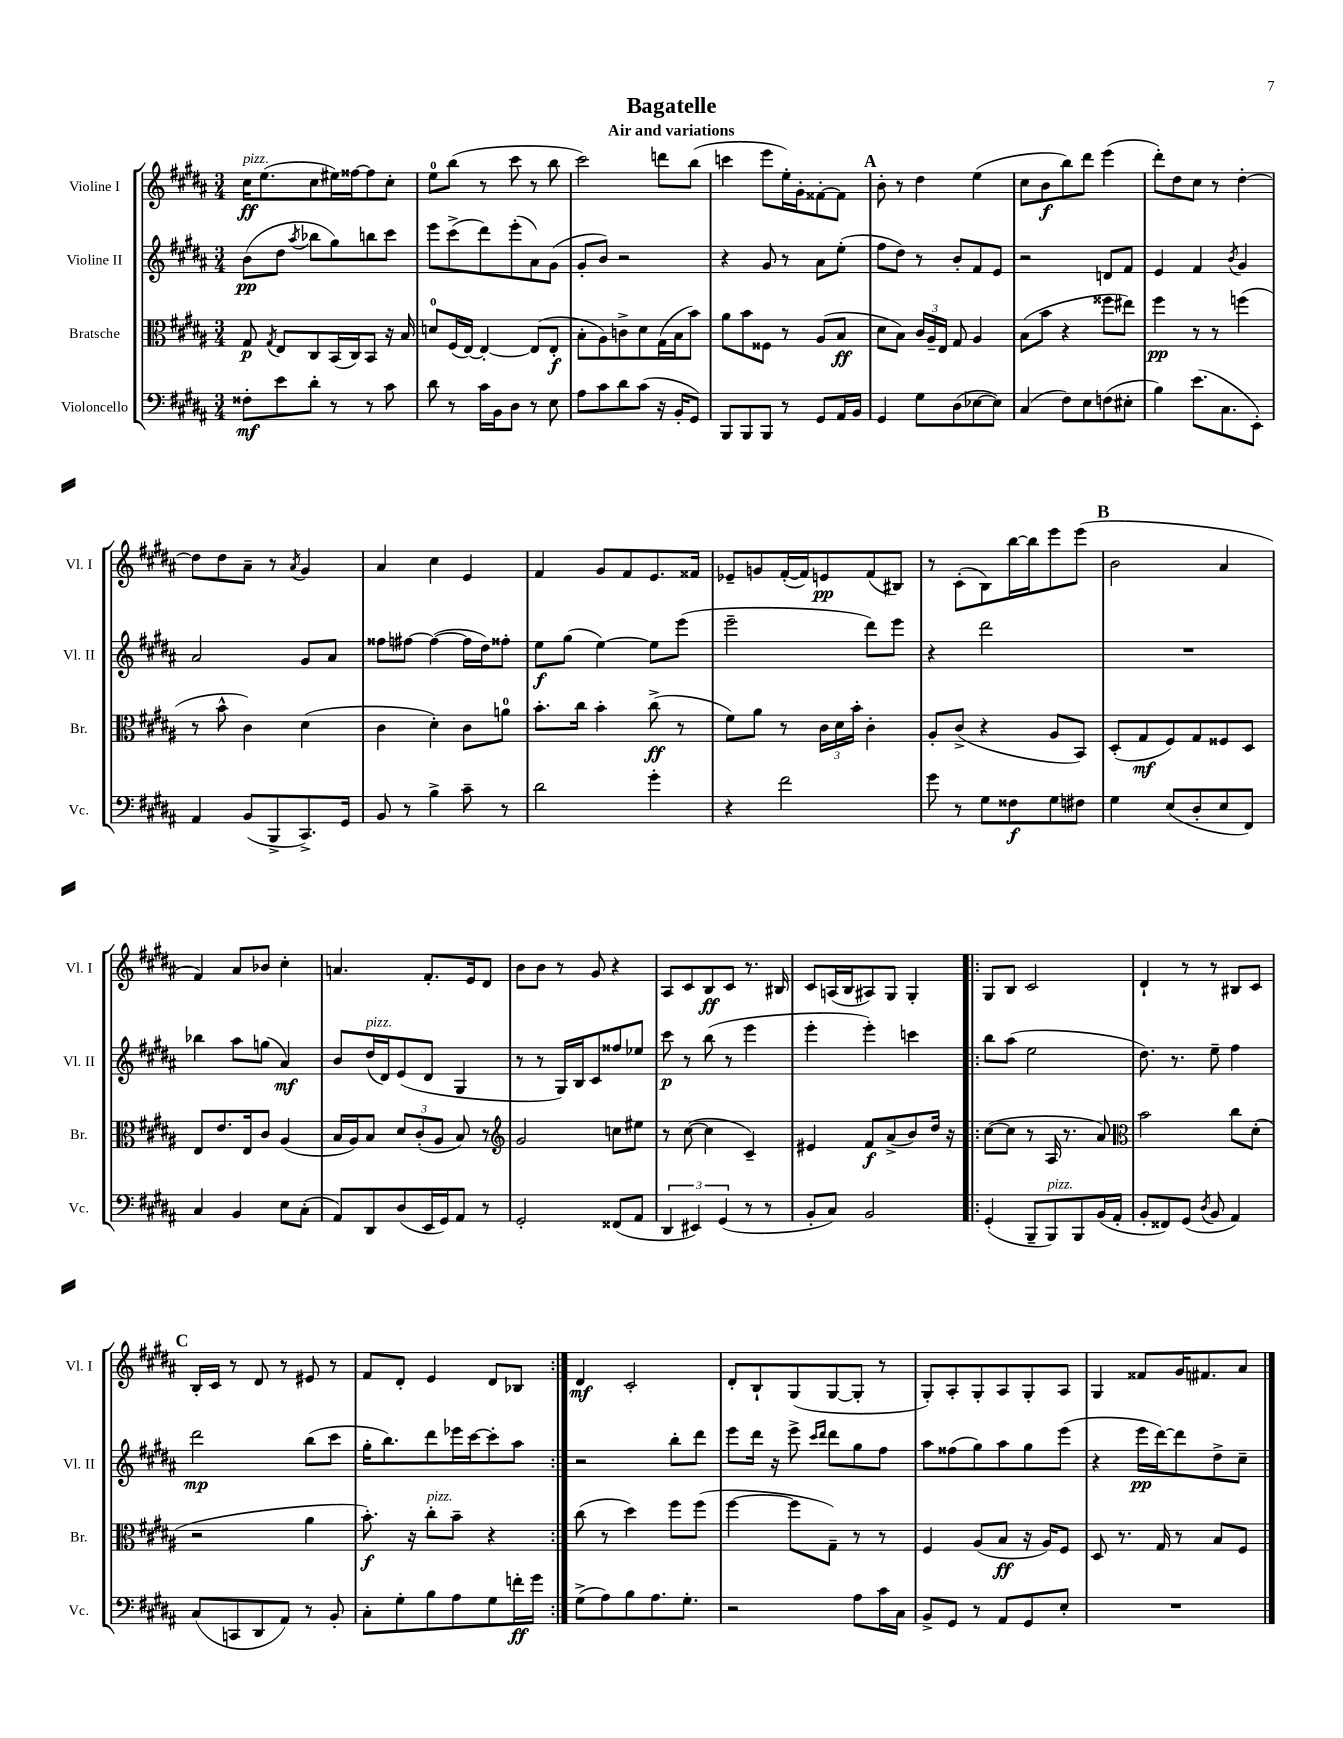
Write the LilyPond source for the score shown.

\header { title = "Bagatelle" subtitle = "Air and variations" }
<<
\new StaffGroup <<
\new Staff = "s0" \with { instrumentName = "Violine I" shortInstrumentName = "Vl. I" } {
    \clef treble \key b \major \numericTimeSignature \time 3/4
    \autoBeamOff cis''16[\ff^\markup { \italic "pizz." } e''8.( cis''8 eis''16) fisis''16~ fisis''8 cis''8]-. |
    e''8[-0 b''8]( r8 cis'''8 r8 b''8 |
    cis'''2) d'''8[ b''8]( |
    c'''4 e'''8[ e''16-.) gis'16-. fisis'8~-. fisis'8] |
    \mark \markup { \bold "A" } b'8-. r8 dis''4 e''4( |
    cis''8[ b'8\f b''8) dis'''8] e'''4( |
    dis'''8[-.) dis''8 cis''8] r8 dis''4~-. |
    dis''8[ dis''8 ais'8]-- r8 \acciaccatura { ais'8 } gis'4 |
    ais'4 cis''4 e'4 |
    fis'4 gis'8[ fis'8 e'8. fisis'16] |
    ees'8[-- g'8 fis'16~-.( fis'16) e'8\pp fis'8( bis8]) |
    r8 cis'8[-.( b8) b''16~ b''16 e'''8 e'''8]( |
    \mark \markup { \bold "B" } b'2 ais'4 |
    fis'4) ais'8[ bes'8] cis''4-. |
    a'4. fis'8.[-. e'16 dis'8] |
    b'8[ b'8] r8 gis'8 r4 |
    ais8[ cis'8 b8\ff cis'8] r8. bis16 |
    cis'8[ a16( b16 ais8) gis8] gis4-. |
    \repeat volta 2 { gis8[ b8] cis'2 |
    dis'4-! r8 r8 bis8[ cis'8] |
    \mark \markup { \bold "C" } b16[-. cis'16] r8 dis'8 r8 eis'8 r8 |
    fis'8[ dis'8]-. e'4 dis'8[ bes8] | }
    dis'4\mf cis'2-. |
    dis'8[-. b8-! gis8( gis8~ gis8]-. r8 |
    gis8[-.) ais8-. gis8-. ais8 gis8-. ais8] |
    gis4 fisis'8[ gis'16 fis'8. ais'8] \bar "|." |
}
\new Staff = "s1" \with { instrumentName = "Violine II" shortInstrumentName = "Vl. II" } {
    \clef treble \key b \major \numericTimeSignature \time 3/4
    \autoBeamOff b'8[\pp( dis''8] \acciaccatura { ais''8 } bes''8[ gis''8) b''8 cis'''8] |
    e'''8[ cis'''8->( dis'''8) e'''8-.( ais'8) gis'8]( |
    gis'8[-. b'8]) r2 |
    r4 gis'8 r8 ais'8[ e''8]-.( |
    \mark \markup { \bold "A" } fis''8[ dis''8]) r8 b'8[-. fis'8 e'8] |
    r2 d'8[ fis'8] |
    e'4 fis'4 \acciaccatura { b'8 } gis'4 |
    ais'2 gis'8[ ais'8] |
    fisis''8[ fis''8]~ fis''4~( fis''16[ dis''16) fisis''8]-. |
    e''8[\f gis''8]( e''4~) e''8[ e'''8]( |
    e'''2-- dis'''8[) e'''8] |
    r4 dis'''2 |
    \mark \markup { \bold "B" } R2. |
    bes''4 ais''8[ g''8]( ais'4\mf) |
    b'8[ dis''16^\markup { \italic "pizz." }( dis'16) e'8( dis'8] gis4 |
    r8 r8 gis16[) b16 cis'8 fisis''8 ees''8] |
    cis'''8\p r8 b''8( r8 e'''4 |
    e'''4-. e'''4-.) c'''4 |
    \repeat volta 2 { b''8[ ais''8]( e''2 |
    dis''8.) r8. e''8-- fis''4 |
    \mark \markup { \bold "C" } dis'''2\mp b''8[( cis'''8] |
    gis''16[-. b''8.) dis'''8 ees'''16 cis'''16~ cis'''8-. ais''8] | }
    r2 b''8[-. dis'''8] |
    e'''8[ dis'''16] r16 e'''8-> \grace { cis'''16[ dis'''16] } dis'''8[ gis''8 fis''8] |
    ais''8[ fisis''8( gis''8) ais''8 gis''8 e'''8]( |
    r4 e'''16[\pp dis'''16~) dis'''8 dis''8-> cis''8]-- \bar "|." |
}
\new Staff = "s2" \with { instrumentName = "Bratsche" shortInstrumentName = "Br." } {
    \clef alto \key b \major \numericTimeSignature \time 3/4
    \autoBeamOff gis8\p \acciaccatura { gis8 } e8[ cis8 b,16( cis16) b,8] r16 b16 |
    d'8[-0 fis16( e16]~) e4~-. e8[( e8]-.\f |
    b8[-. ais8) c'8-> dis'8 gis16( b16 b'8]) |
    ais'8[ b'8 fisis8] r8 ais8[( b8]\ff |
    \mark \markup { \bold "A" } dis'8[ b8]) \tuplet 3/2 { cis'16[ ais16-- e16] } gis8 ais4 |
    b8[( b'8] r4 fisis''8[ eis''8]) |
    fis''4\pp r8 r8 f''4( |
    r8 b'8-^ cis'4) dis'4( |
    cis'4 dis'4-.) cis'8[ a'8]-0 |
    b'8.[-. cis''16] b'4-. cis''8->\ff( r8 |
    fis'8[) ais'8] r8 \tuplet 3/2 { cis'16[ dis'16 b'16]-. } cis'4-. |
    ais8[-. cis'8]->( r4 ais8[ b,8]) |
    \mark \markup { \bold "B" } dis8[-.( gis8\mf fis8) gis8 fisis8 dis8] |
    e8[ e'8. e16 cis'8] ais4( |
    b16[ ais16) b8] \tuplet 3/2 { dis'8[ cis'8-.( ais8] } b8) r8 |
    \clef treble gis'2 c''8[ eis''8] |
    r8 cis''8~( cis''4 cis'4--) |
    eis'4 fis'8[\f ais'8->( b'8) dis''16] r16 |
    \repeat volta 2 { cis''8[~( cis''8] r8 ais16 r8. ais'8) |
    \clef alto b'2 cis''8[ dis'8]-.( |
    \mark \markup { \bold "C" } r2 ais'4 |
    b'8.-.\f) r16 cis''8[-.^\markup { \italic "pizz." } b'8]-- r4 | }
    cis''8( r8 dis''4) fis''8[ fis''8]( |
    fis''4~ fis''8[ gis8]--) r8 r8 |
    fis4 ais8[( b8]\ff r16 ais16[) fis8] |
    dis8 r8. gis16 r8 b8[ fis8] \bar "|." |
}
\new Staff = "s3" \with { instrumentName = "Violoncello" shortInstrumentName = "Vc." } {
    \clef bass \key b \major \numericTimeSignature \time 3/4
    \autoBeamOff fisis8[-.\mf e'8 dis'8]-. r8 r8 cis'8 |
    dis'8 r8 cis'16[ b,16 dis8] r8 e8 |
    ais8[ cis'8 dis'8 cis'8]( r16 b,16[-. gis,8]) |
    b,,8[ b,,8 b,,8] r8 gis,8[ ais,16 b,16] |
    \mark \markup { \bold "A" } gis,4 gis8[ dis8( ees8~ ees8]) |
    cis4( fis8[) e8 f8( eis8]-. |
    b4) e'8.[( cis8. e,8]-.) |
    ais,4 b,8[( b,,8-> cis,8.->) gis,16] |
    b,8 r8 b4-> cis'8-- r8 |
    dis'2 gis'4-. |
    r4 fis'2 |
    gis'8 r8 gis8[ fisis8\f gis8 fis8] |
    \mark \markup { \bold "B" } gis4 e8[( dis8-. e8 fis,8]) |
    cis4 b,4 e8[ cis8]-.( |
    ais,8[) dis,8 dis8( e,16 gis,16) ais,8] r8 |
    gis,2-. fisis,8[( ais,8] |
    \tuplet 3/2 { dis,4 eis,4) gis,4( } r8 r8 |
    b,8[-. cis8]) b,2 |
    \repeat volta 2 { gis,4-.( b,,8[-- b,,8^\markup { \italic "pizz." }) b,,8 b,16( ais,16]-. |
    b,8[-. fisis,8) gis,8]( \acciaccatura { dis8 } b,8 ais,4) |
    \mark \markup { \bold "C" } cis8[( c,8 dis,8 ais,8]) r8 b,8-. |
    cis8[-. gis8-. b8 ais8 gis8 f'16-.\ff gis'16] | }
    gis8[->( ais8) b8 ais8. gis8.]-. |
    r2 ais8[ cis'16 cis16] |
    b,8[-> gis,8] r8 ais,8[ gis,8 e8]-. |
    R2. \bar "|." |
}
>>
>>
\layout { \context { \Score \remove "Bar_number_engraver" } }
